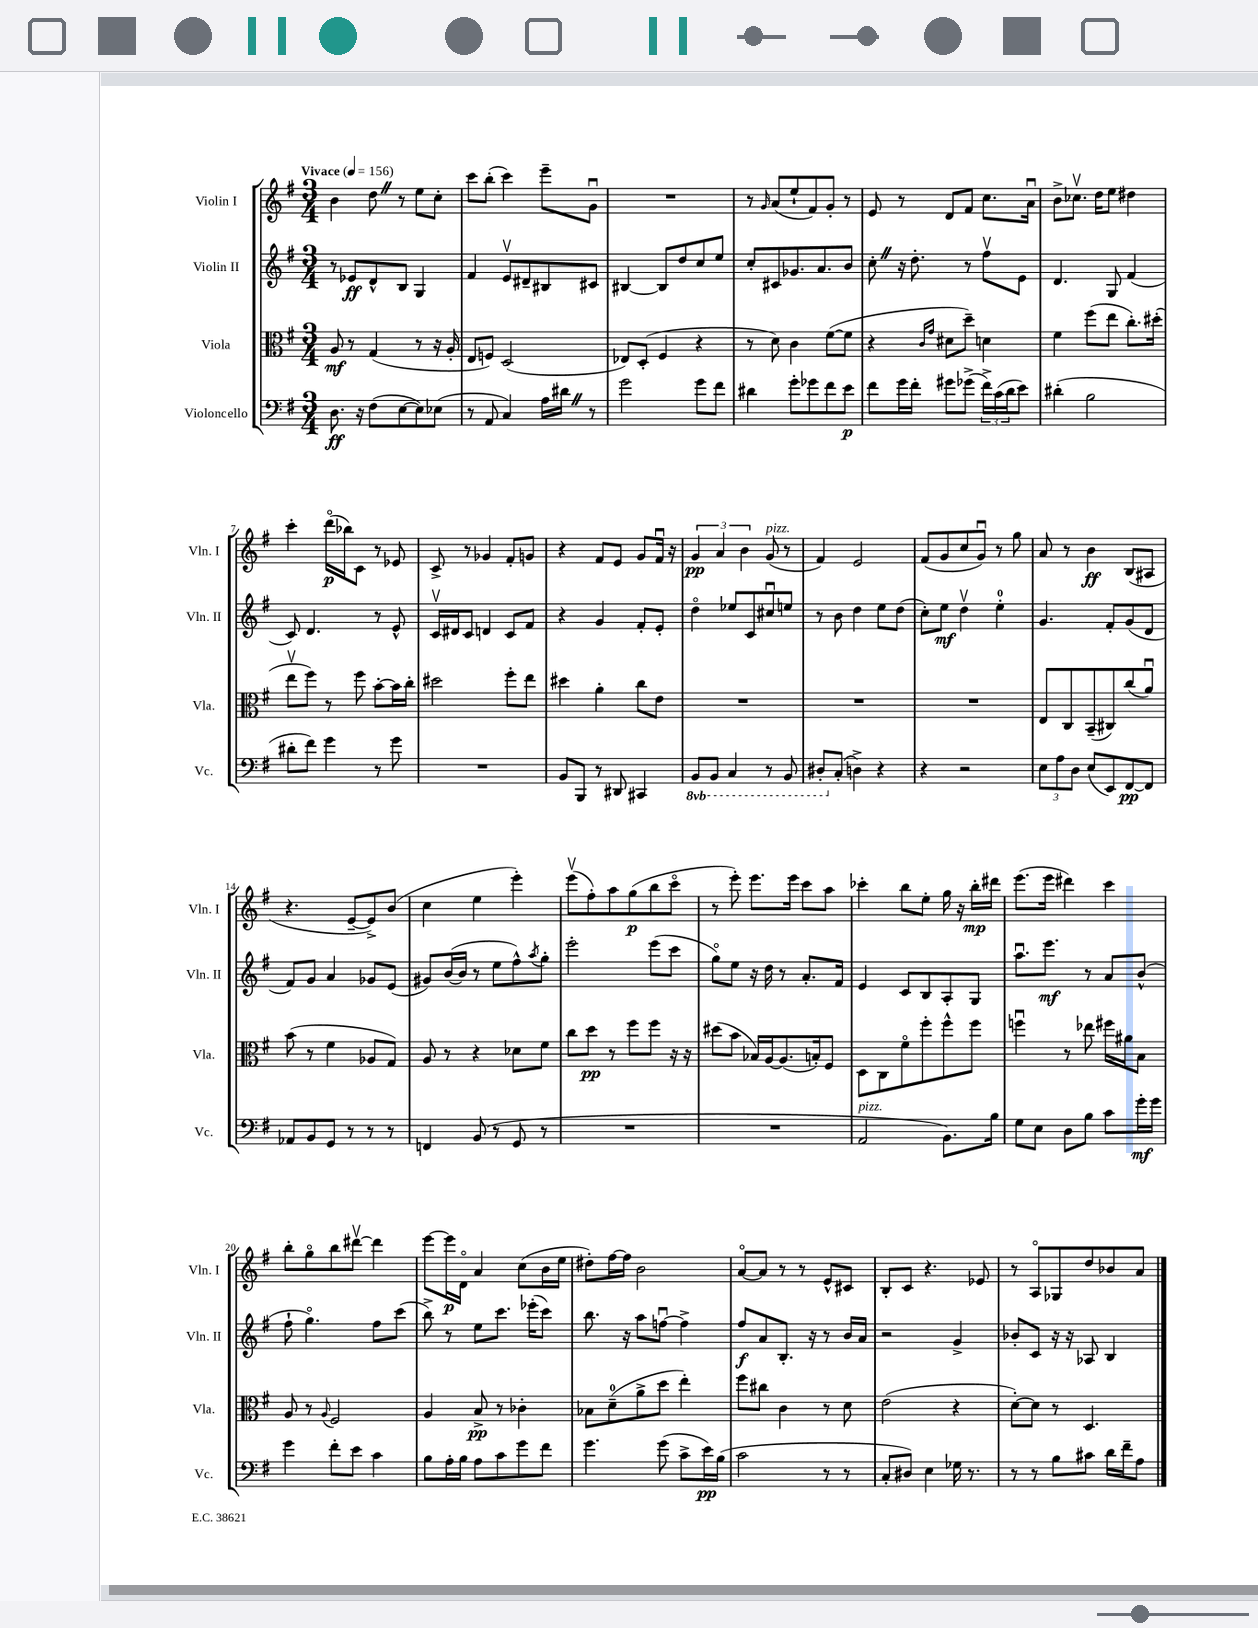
<<
\new StaffGroup <<
\new Staff = "s0" \with { instrumentName = "Violin I" shortInstrumentName = "Vln. I" } {
    \clef treble \key g \major \numericTimeSignature \time 3/4 \tempo "Vivace" 4 = 156
    b'4 d''8 \once \override BreathingSign.text = \markup { \musicglyph "scripts.caesura.straight" } \breathe r8 e''8 c''8-. |
    c'''8 b''8-.( c'''4) e'''8-- g'8\downbow |
    R2. |
    r8 \grace { g'16 } a'8( e''8-! fis'8) g'8-. r8 |
    e'8 r8 d'8 fis'8 c''8. a'16\downbow |
    b'8-> ces''8.\upbow d''16 e''8 dis''4 |
    c'''4-. d'''16\flageolet\p( bes''16) c'8 r8 ees'8 |
    c'8-> r8 ges'4 fis'8-. g'8 |
    r4 fis'8 e'8 g'8 fis'16\downbow r16 |
    \tuplet 3/2 { g'4\pp a'4 b'4 } g'8^\markup { \italic "pizz." }( r8 |
    fis'4) e'2 |
    fis'8( g'8 c''8 g'8\downbow) r8 g''8 |
    a'8 r8 b'4\ff b8( ais8 |
    r4. e'8~-- e'8->) b'8( |
    c''4 e''4 e'''4-.) |
    e'''8\upbow( fis''8-.) a''8 g''8\p( b''8 c'''8\flageolet |
    r8 e'''8-.) e'''8. e'''16 c'''8 a''8 |
    ces'''4-. b''8 e''8-. g''16 r16 b''16-.\mp dis'''16 |
    e'''8.( e'''16 dis'''4) c'''4 |
    b''8-. g''8\flageolet b''8 dis'''8~\upbow dis'''4 |
    e'''8~ e'''16\p d'16\flageolet a'4 c''8( b'16 e''16 |
    dis''8-.) fis''16~ fis''16 b'2 |
    a'8~\flageolet a'8 r8 r8 e'8-^ cis'8 |
    b8-. c'8 r4. ees'8 |
    r8 a8\flageolet ges8 d''8 bes'8 a'8 \bar "|." |
}
\new Staff = "s1" \with { instrumentName = "Violin II" shortInstrumentName = "Vln. II" } {
    \clef treble \key g \major \numericTimeSignature \time 3/4
    r8 ees'8\ff d'8-^ b8 g4 |
    fis'4 e'8\upbow dis'8-- bis8 cis'8 |
    bis4~ bis8 d''8 c''8 e''8 |
    c''8-. cis'8 ges'8. a'8. b'8 |
    c''8-. \once \override BreathingSign.text = \markup { \musicglyph "scripts.caesura.straight" } \breathe r16 d''8.-. r8 fis''8\upbow e'8 |
    d'4. g8 fis'4( |
    c'8) d'4. r8 e'8-^ |
    c'16\upbow dis'16 c'8 d'4 c'8 fis'8 |
    r4 g'4 fis'8-. e'8-. |
    d''4\flageolet ees''8 c'8 cis''8\downbow e''8 |
    r8 b'8 d''4 e''8 d''8( |
    c''8-.) e''8\mf d''4\upbow e''4-0-. |
    g'4. fis'8-. g'8( d'8 |
    fis'8) g'8 a'4 ges'8 e'8( |
    gis'8) b'16~( b'16 r8 e''8 fis''8-^) \acciaccatura { a''8 } g''8-. |
    e'''2-. e'''8( c'''8 |
    g''8\flageolet) e''8 r16 d''16 r8 a'8.-. fis'16 |
    e'4 c'8 b8 a8-. g8 |
    a''8.\downbow e'''8.\mf r8 a'8 b'8-^( |
    fis''8-! g''4.\flageolet) fis''8 c'''8( |
    b''8->) r8 e''8 c'''8. ees'''16-.( c'''8) |
    b''8. r16 a''8 f''8~\downbow f''4-> |
    fis''8\f a'8 b8.-. r16 r8 b'16 a'16 |
    r2 g'4-> |
    bes'8-. c'8 r16 r16 aes8 b4 \bar "|." |
}
\new Staff = "s2" \with { instrumentName = "Viola" shortInstrumentName = "Vla." } {
    \clef alto \key g \major \numericTimeSignature \time 3/4
    a8\mf r8 g4( r8 r16 a16-. |
    e8 f8) d2( |
    ees8) d8-.( fis4 r4 |
    r8 d'8) c'4 fis'8~( fis'8 |
    r4 \grace { c'16 g'16 } dis'8 d''8--) d'4 |
    fis'4 fis''8( e''8 c''8.-.) dis''16-.( |
    e''8\upbow fis''8) r8 fis''8 b'8~-. b'16 c''16-. |
    dis''2 fis''8-. e''8 |
    dis''4 a'4-. c''8 e'8 |
    R2. |
    R2. |
    R2. |
    e8 c8 b,8--( cis8) c''8( a'8\downbow) |
    b'8( r8 fis'4 aes8 g8) |
    a8 r8 r4 des'8 fis'8 |
    c''8 d''8\pp r8 fis''8 fis''8 r16 r16 |
    dis''8( b'8 bes16) a16~ a8.( b16-.) fis8 |
    d8 c8 fis'8\flageolet fis''8-. fis''8-^ fis''8 |
    f''4\downbow r8 ees''8 fis''16 ais'16 b8 |
    a8 r8 \appoggiatura { a8 } fis2 |
    a4 b8->\pp r8 ces'4-. |
    bes8 d'8-0--( a'8-> d''8 e''4-.) |
    fis''8 cis''8 c'4 r8 d'8 |
    e'2( r4 |
    d'8~-.) d'8 r8 d4. \bar "|." |
}
\new Staff = "s3" \with { instrumentName = "Violoncello" shortInstrumentName = "Vc." } {
    \clef bass \key g \major \numericTimeSignature \time 3/4 \set Staff.ottavationMarkups = #ottavation-simple-ordinals
    d8.\ff r16 fis8( e8~ e8) ees8( |
    r8 a,8 c4) a16 dis'16 \once \override BreathingSign.text = \markup { \musicglyph "scripts.caesura.straight" } \breathe r8 |
    g'2 g'8 fis'8 |
    dis'4 g'8-. ges'8 fis'8 e'8\p |
    fis'8 g'16 fis'16-. gis'8 ges'8->( \tuplet 3/2 { fis'16->) c'16( d'16 } e'8) |
    dis'4-.( b2 |
    dis'8-. fis'8) g'4 r8 g'8 |
    R2. |
    b,8 b,,8 r8 dis,8 cis,4 |
    \ottava #-1 b,,8 b,,8 c,4 r8 b,,8 |
    dis,8-. \ottava #0 c8-.( d!4->) r4 |
    r4 r2 |
    \tuplet 3/2 { e8 a8 d8 } e8( e,8) fis,8~\pp fis,8 |
    aes,8 b,8 g,8 r8 r8 r8 |
    f,4 b,8( r8 g,8 r8 |
    R2. |
    R2. |
    a,2^\markup { \italic "pizz." } b,8.) b16 |
    g8 e8 d8 b8 c'8 g'16-.\mf g'16 |
    g'4 fis'8-. e'8 c'4 |
    b8 a16-. b16 a8 c'8 g'8 fis'8 |
    g'4. g'8( c'8-> e'16\pp) b16( |
    c'2 r8 r8 |
    c8-. dis8) e4 ges16 r8. |
    r8 r8 b8 cis'8 d'16 fis'16-- a8 \bar "|." |
}
>>
>>
